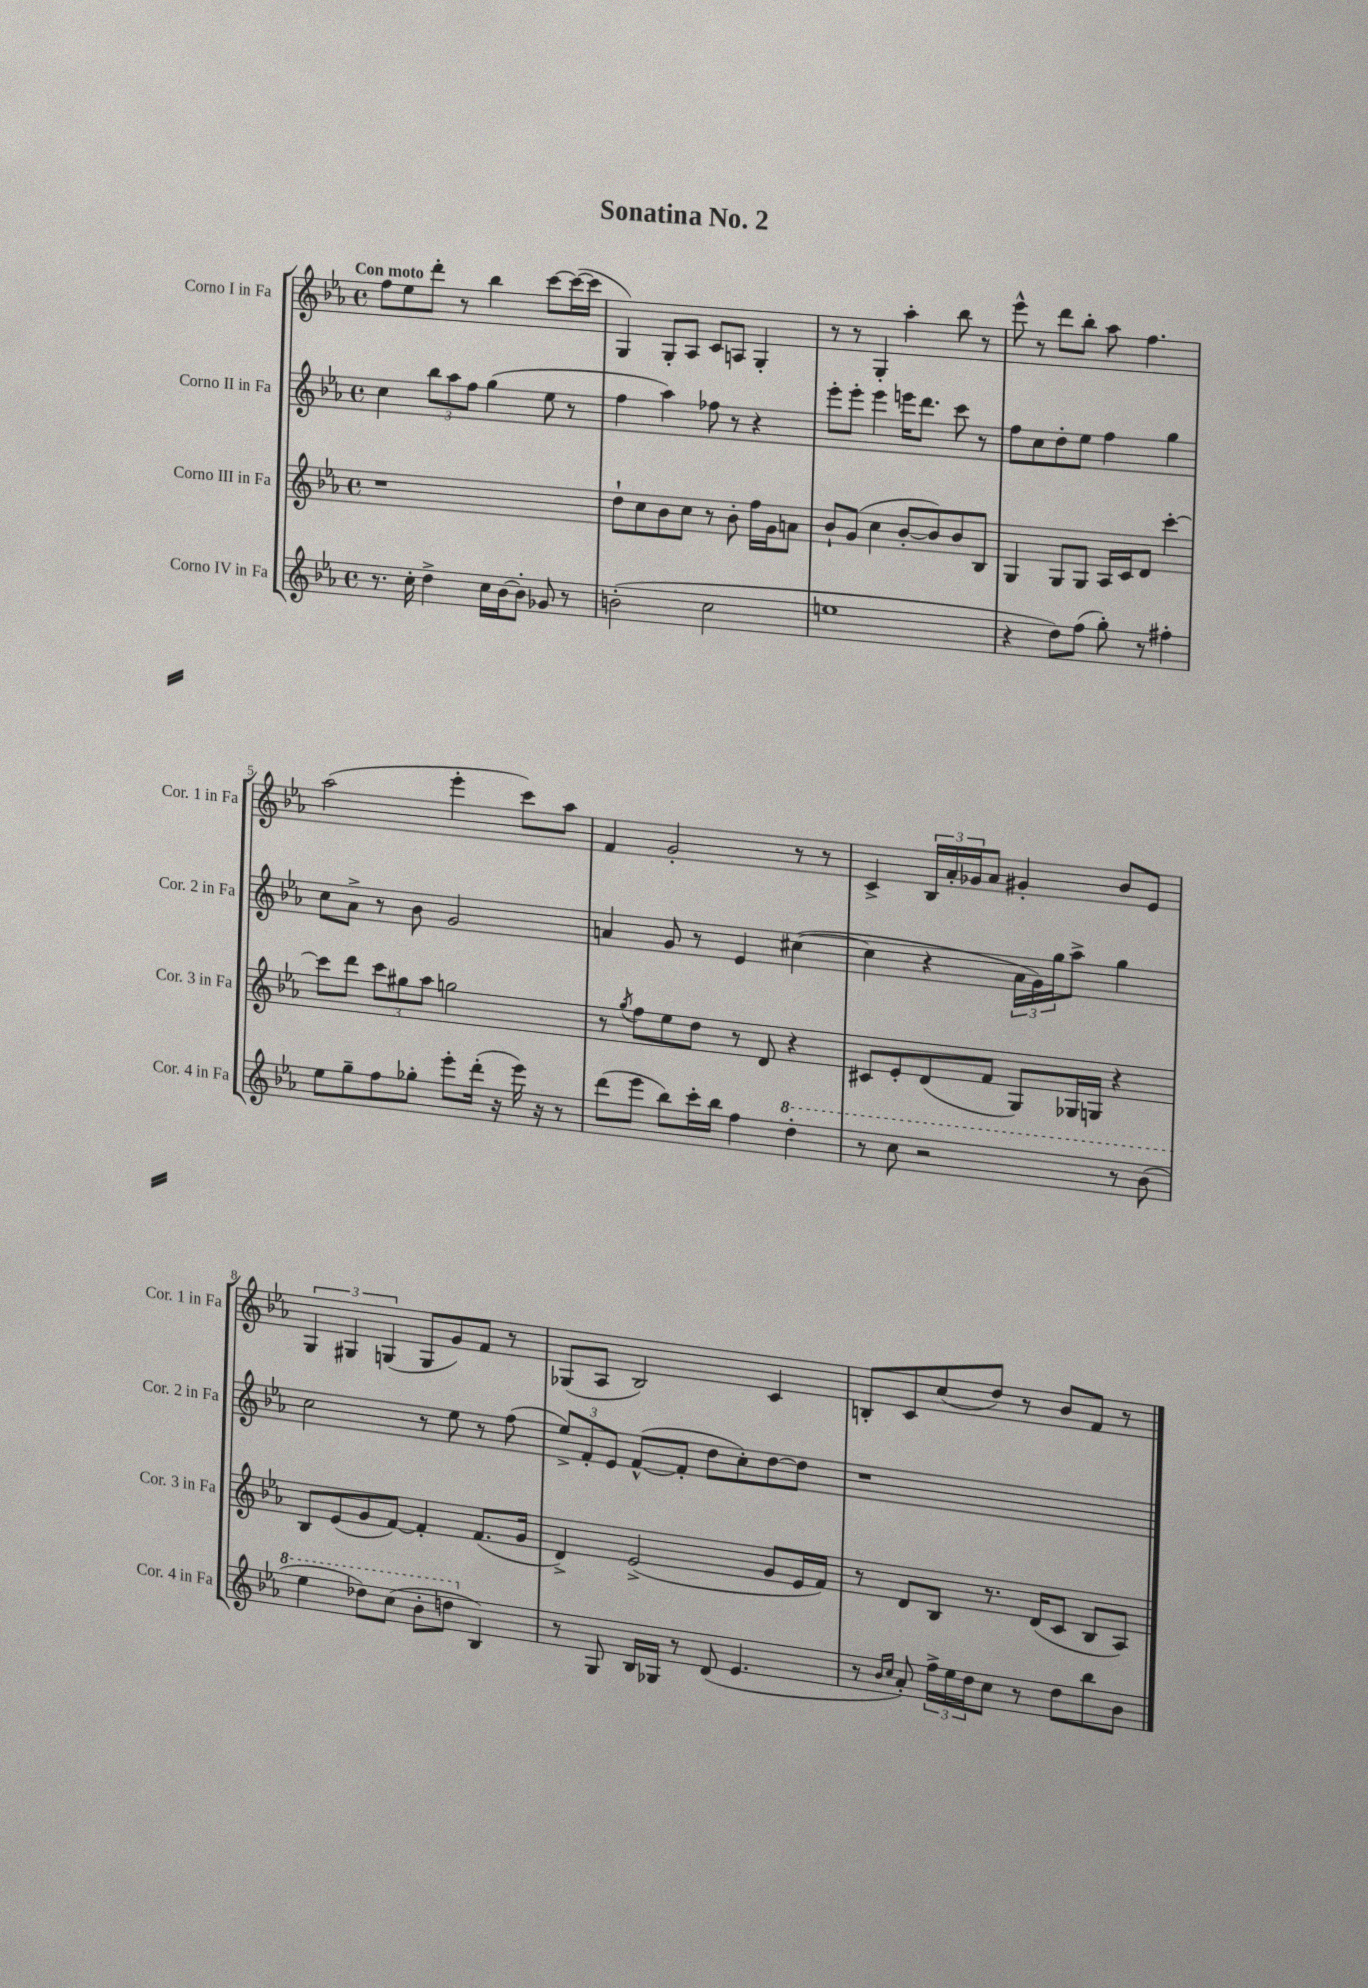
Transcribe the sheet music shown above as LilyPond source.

\header { title = "Sonatina No. 2" }
<<
\new StaffGroup <<
\new Staff = "s0" \with { instrumentName = "Corno I in Fa" shortInstrumentName = "Cor. 1 in Fa" } {
    \clef treble \key ees \major \defaultTimeSignature \time 4/4 \tempo "Con moto"
    f''8 ees''8 d'''8-. r8 bes''4 c'''8~ c'''16~( c'''16 |
    g4) g8-. aes8 c'8 a8 g4-. |
    r8 r8 g4-. aes''4-. bes''8 r8 |
    ees'''8-^ r8 d'''8 bes''8-. aes''8 f''4. |
    aes''2( ees'''4-. c'''8) aes''8 |
    f'4 g'2-. r8 r8 |
    c'4-> \tuplet 3/2 { bes16 aes'16-. ges'16 } aes'8 gis'4-. bes'8 ees'8 |
    \tuplet 3/2 { g4 gis4 g4( } g8 g'8) f'8 r8 |
    ges8( aes8 bes2) c'4 |
    b8-. c'8 c''8( d''8) r8 bes'8 f'8 r8 \bar "|." |
}
\new Staff = "s1" \with { instrumentName = "Corno II in Fa" shortInstrumentName = "Cor. 2 in Fa" } {
    \clef treble \key ees \major \defaultTimeSignature \time 4/4
    c''4 \tuplet 3/2 { bes''8 aes''8 f''8 } g''4( ees''8 r8 |
    f''4 aes''4) fes''8 r8 r4 |
    ees'''8-. ees'''8-. ees'''4 e'''16 d'''8. c'''8 r8 |
    f''8 c''8 d''8-. ees''8 f''4 g''4 |
    c''8 aes'8-> r8 bes'8 g'2 |
    a'4 g'8 r8 ees'4 cis''4~( |
    cis''4 r4 \tuplet 3/2 { aes'16 g'16) g''16 } aes''8-> g''4 |
    c''2 r8 ees''8 r8 f''8( |
    \tuplet 3/2 { ees''8->) f'8-. ees'8 } f'8~-^( f'8-. d''8 c''8-.) d''8~ d''8 |
    r1 \bar "|." |
}
\new Staff = "s2" \with { instrumentName = "Corno III in Fa" shortInstrumentName = "Cor. 3 in Fa" } {
    \clef treble \key ees \major \defaultTimeSignature \time 4/4
    r1 |
    d''8-! c''8 bes'8 c''8 r8 bes'8-. f''16 g'16 a'8 |
    bes'8-! g'8( c''4 bes'8~-. bes'8) bes'8 bes8 |
    g4 g8 g8 aes16 c'16 d'8 c'''4~-. |
    c'''8 d'''8 \tuplet 3/2 { c'''8 gis''8 aes''8 } g''2 |
    r8 \acciaccatura { g''8 } f''8 ees''8 d''8 r8 d'8 r4 |
    cis'8 ees'8-. d'8( f'8 g8) ges16 g16 r4 |
    bes8 ees'8( g'8 f'8~) f'4-. f'8.( g'16 |
    d'4->) ees'2->( g'8 ees'16 f'16) |
    r8 d'8 bes8 r8. d'16( c'8 bes8 aes8) \bar "|." |
}
\new Staff = "s3" \with { instrumentName = "Corno IV in Fa" shortInstrumentName = "Cor. 4 in Fa" } {
    \clef treble \key ees \major \defaultTimeSignature \time 4/4
    r8. c''16-. d''4-> c''16 bes'16~ bes'8-. ges'8 r8 |
    b'2-.( c''2 |
    e''1 |
    r4 d''8) f''8( g''8-.) r8 fis''4-. |
    ees''8 g''8-- f''8 ges''8-. ees'''8-. d'''16-.( r16 ees'''16) r16 r8 |
    d'''8( ees'''8 bes''8) c'''16-. bes''16 f''4 \ottava #1 d'''4-. |
    r8 c'''8 r2 r8 bes''8( |
    ees'''4 des'''8) c'''8( bes''8-. d'''8 \ottava #0 bes4) |
    r8 g8 bes16 ges16 r8 d'8( ees'4. |
    r8 \grace { bes'16 c''16 } aes'8-.) \tuplet 3/2 { f''16-> ees''16 d''16 } c''8 r8 d''8 bes''8 bes'8 \bar "|." |
}
>>
>>
